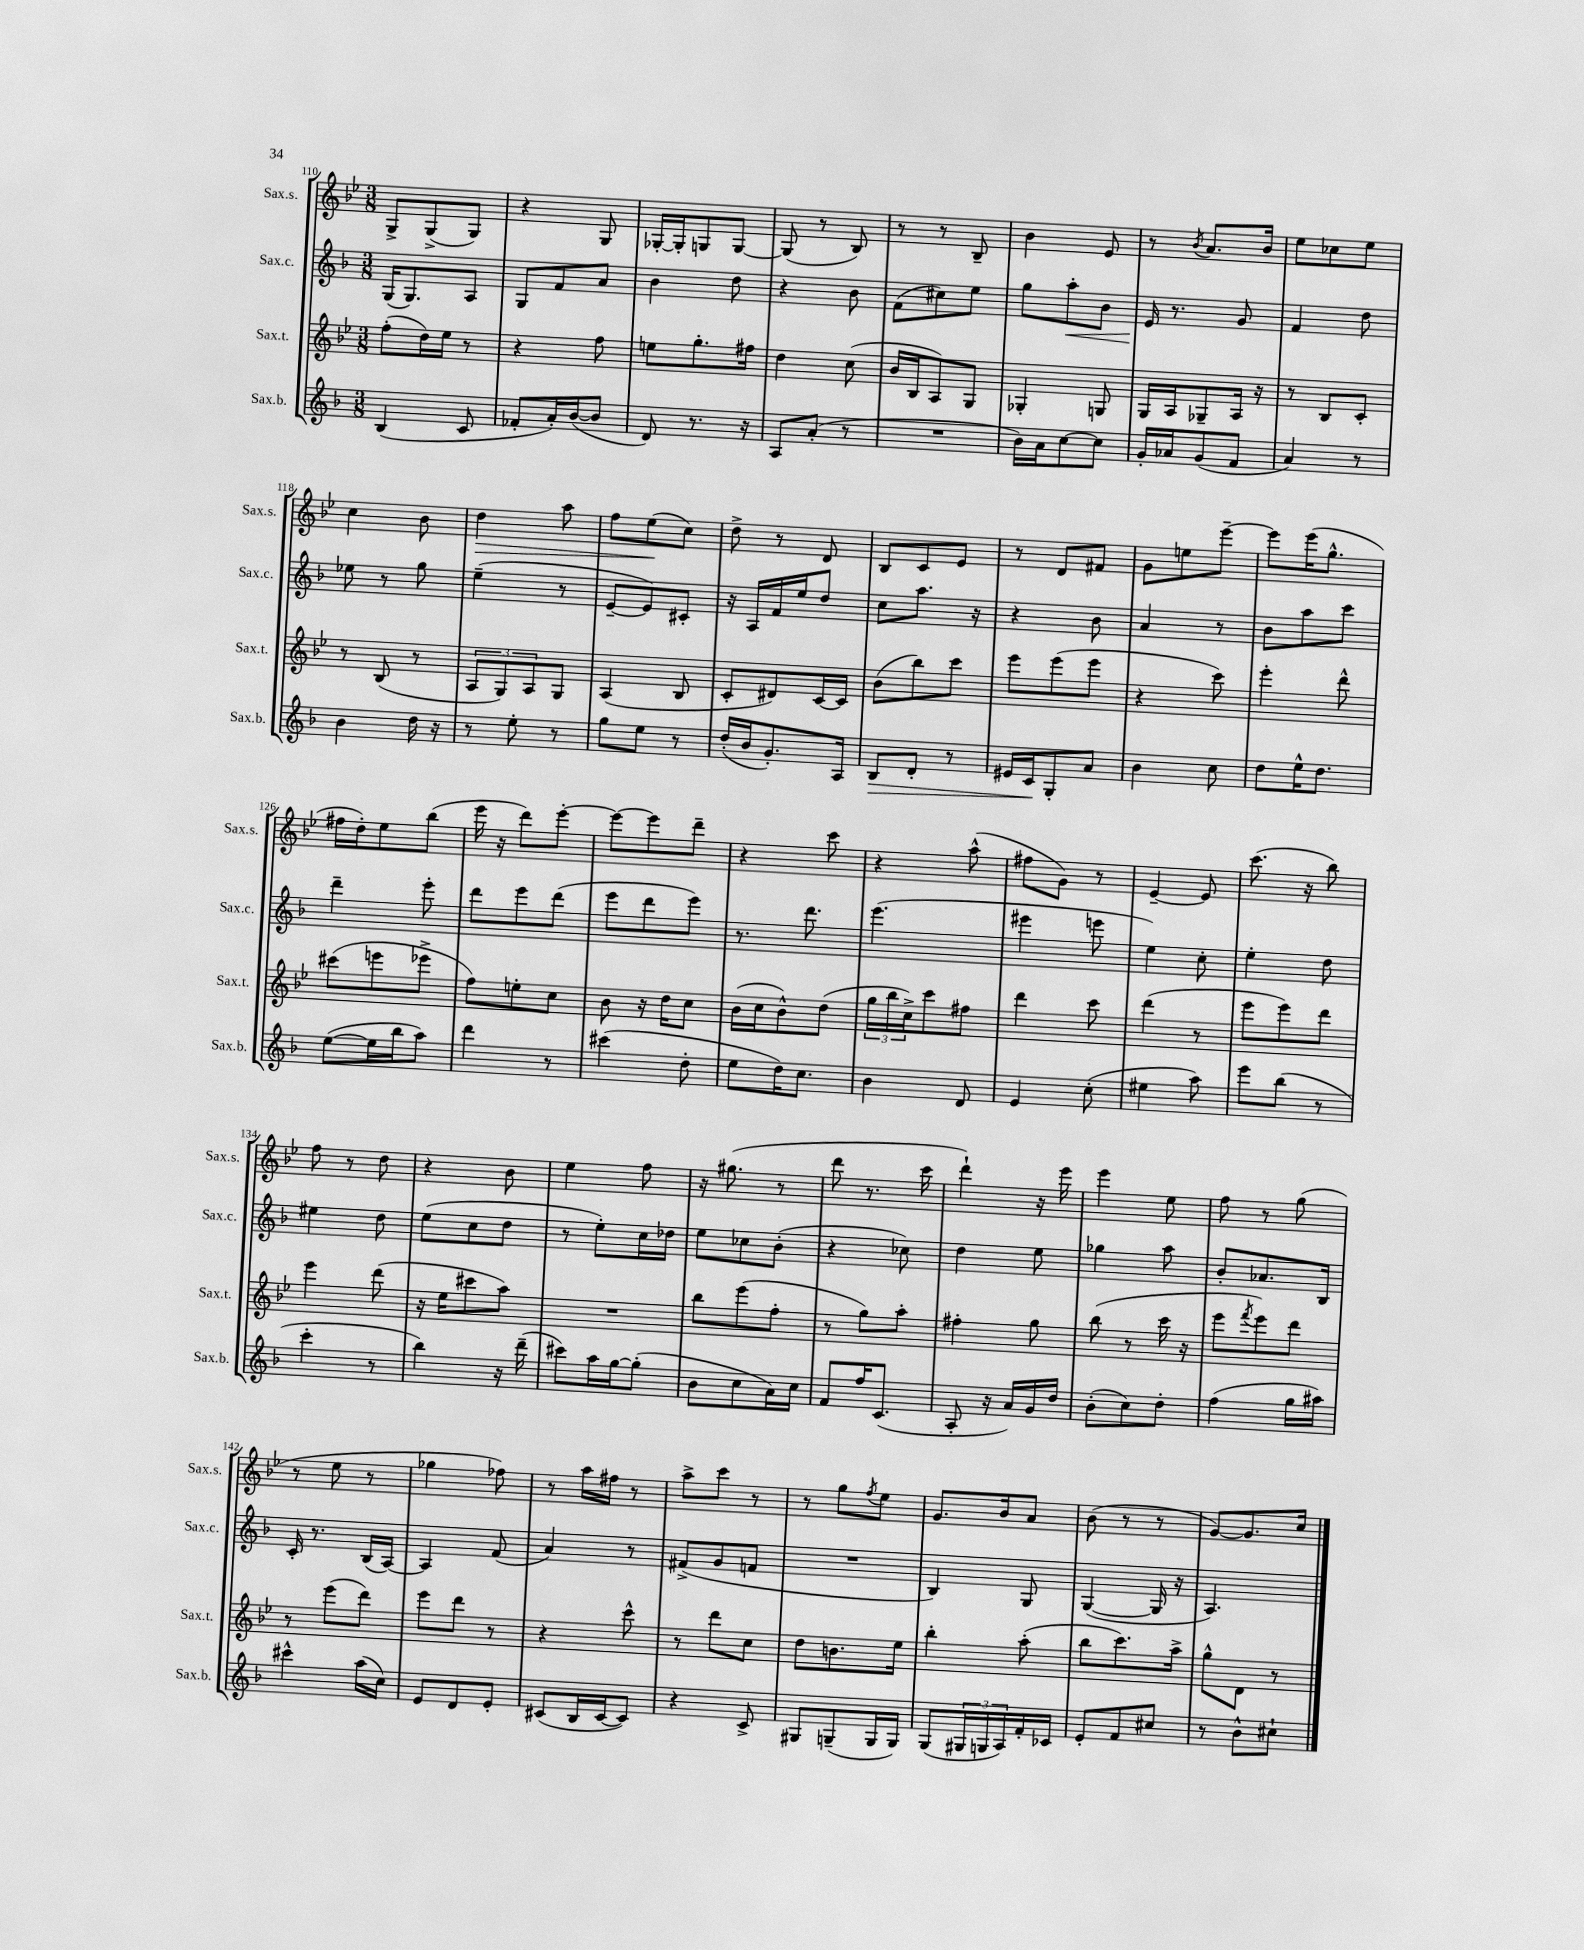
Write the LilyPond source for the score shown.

<<
\new StaffGroup <<
\new Staff = "s0" \with { instrumentName = "Sax.s." shortInstrumentName = "Sax.s." } {
    \clef treble \key bes \major \numericTimeSignature \time 3/8
    g8-> g8->( g8) |
    r4 g8 |
    ges16~-. ges16-. g8 g8~ |
    g8( r8 bes8) |
    r8 r8 bes8-- |
    bes'4 ees'8 |
    r8 \acciaccatura { bes'8 } a'8. bes'16 |
    ees''8 ces''8 ees''8 |
    c''4 bes'8 |
    d''4\> a''8 |
    f''8 ees''8\!( c''8) |
    d''8-> r8 d'8 |
    bes8 c'8 ees'8 |
    r8 d'8 fis'8 |
    g'8 e''8 ees'''8~-- |
    ees'''8 ees'''16( g''8.-^ |
    fis''16 d''16-.) ees''8 bes''8( |
    ees'''16 r16 d'''8) ees'''8~-. |
    ees'''8~ ees'''8 d'''8-- |
    r4 c'''8 |
    r4 a''8-^( |
    fis''8 g'8) r8 |
    ees'4~-- ees'8 |
    c'''8.( r16 bes''8) |
    f''8 r8 d''8 |
    r4 bes'8 |
    ees''4 f''8 |
    r16 gis''8.( r8 |
    d'''8 r8. c'''16 |
    d'''4-!) r16 ees'''16 |
    ees'''4 ees''8 |
    f''8 r8 g''8( |
    r8 ees''8 r8 |
    ges''4 fes''8) |
    r8 a''16 fis''16 r8 |
    a''8-> c'''8 r8 |
    r8 g''8 \acciaccatura { f''8 } ees''8 |
    g'8. bes'16 a'8 |
    bes'8( r8 r8 |
    g'8~) g'8. c''16 \bar "|." |
}
\new Staff = "s1" \with { instrumentName = "Sax.c." shortInstrumentName = "Sax.c." } {
    \clef treble \key f \major \numericTimeSignature \time 3/8
    g16( g8.) a8 |
    g8 f'8 a'8 |
    bes'4 d''8 |
    r4 bes'8 |
    f'8( cis''8) e''8 |
    g''8 a''8-.\< bes'8 |
    e'16\! r8. g'8 |
    f'4 d''8 |
    ees''8 r8 g''8 |
    e''4--( r8 |
    e'8~-- e'8) cis'8-. |
    r16 a16 f'16 e''16 d''8 |
    c''8 a''8. r16 |
    r4 bes'8 |
    a'4 r8 |
    bes'8 a''8 c'''8 |
    d'''4-- e'''8-. |
    d'''8 e'''8 d'''8( |
    e'''8 d'''8 e'''8) |
    r8. d'''8. |
    e'''4.( |
    eis'''4 e'''8 |
    e''4) c''8-. |
    e''4-. d''8 |
    eis''4 d''8 |
    e''8( c''8 d''8 |
    r8 e''8-.) c''16 des''16 |
    e''8 ces''8 bes'8-.( |
    r4 ces''8) |
    d''4 e''8 |
    ges''4 a''8 |
    bes'8-. aes'8. bes16 |
    c'16-. r8. bes16( a16~) |
    a4 f'8( |
    a'4) r8 |
    fis'8->( g'8 f'8 |
    R4. |
    bes4) g8 |
    g4~( g16 r16 |
    a4.) \bar "|." |
}
\new Staff = "s2" \with { instrumentName = "Sax.t." shortInstrumentName = "Sax.t." } {
    \clef treble \key bes \major \numericTimeSignature \time 3/8
    f''8-.( d''16) ees''16 r8 |
    r4 f''8 |
    e''8 g''8.-. fis''16 |
    d''4 c''8( |
    bes'16 bes16 a8) g8 |
    ges4-. g8 |
    g16 a16 ges8-- a16 r16 |
    r8 bes8 c'8-. |
    r8 bes8( r8 |
    \tuplet 3/2 { a8 g8) a8 } g8 |
    a4( bes8 |
    c'8-. dis'8) c'16~ c'16 |
    bes'8( bes''8) c'''8 |
    ees'''8 ees'''8( ees'''8 |
    r4 c'''8) |
    ees'''4-. d'''8-^ |
    cis'''8( e'''8 ees'''8-> |
    f''8) e''8-. c''8 |
    bes'8 r16 d''16 c''8 |
    bes'16( c''16 bes'8-^) d''8( |
    \tuplet 3/2 { g''16 bes''16 c''16->) } c'''8 fis''8 |
    d'''4 c'''8 |
    d'''4( r8 |
    ees'''8 ees'''8) d'''8 |
    ees'''4 d'''8( |
    r16 ees''16 cis'''8 a''8) |
    R4. |
    bes''8 ees'''8( f''8-. |
    r8 g''8) a''8-. |
    fis''4-. g''8 |
    bes''8( r8 c'''16 r16 |
    ees'''8 \acciaccatura { f'''8 } ees'''8) d'''8 |
    r8 ees'''8( d'''8) |
    ees'''8 d'''8 r8 |
    r4 c'''8-^ |
    r8 d'''8 c''8 |
    d''8 b'8. ees''16 |
    bes''4-. a''8-.( |
    bes''8 c'''8.) a''16-> |
    g''8-^ d'8 r8 \bar "|." |
}
\new Staff = "s3" \with { instrumentName = "Sax.b." shortInstrumentName = "Sax.b." } {
    \clef treble \key f \major \numericTimeSignature \time 3/8
    bes4( c'8 |
    fes'8-. a'16-.) bes'16~( bes'8 |
    d'8) r8. r16 |
    a8 a'8-.( r8 |
    R4. |
    bes'16) a'16 c''8~ c''8 |
    g'16-. aes'16 g'8( f'8 |
    a'4) r8 |
    bes'4 d''16 r16 |
    r8 e''8-. r8 |
    g''8 e''8 r8 |
    d''16-.( bes'16 g'8.-.) a16 |
    bes8\> d'8-. r8 |
    eis'16 c'16\! g8-. a'8 |
    bes'4 c''8 |
    d''8 e''16-^ d''8. |
    e''8~( e''16 bes''16 a''8) |
    d'''4 r8 |
    cis'''4( d''8-. |
    e''8 d''16) c''8. |
    bes'4 d'8 |
    e'4 c''8-.( |
    eis''4 a''8) |
    e'''8 bes''8( r8 |
    c'''4-. r8 |
    bes''4) r16 d'''16--( |
    cis'''8) a''16 g''16~ g''8-.( |
    bes'8 c''8 a'16) c''16 |
    f'8 f''16 c'8.( |
    a8-. r16 a'16) g'16 d''16 |
    bes'8-.( c''8) d''8-. |
    f''4( g''16 ais''16) |
    cis'''4-^ a''16( c''16) |
    e'8 d'8 e'8-. |
    cis'8( bes16 cis'16~ cis'8) |
    r4 c'8-> |
    gis8 g8--( g16 g16) |
    g8( \tuplet 3/2 { gis16 g16 a16) } f'16-. ces'16 |
    e'8-. f'8 cis''8 |
    r8 bes'8-^ cis''8-! \bar "|." |
}
>>
>>
\layout { \context { \Score currentBarNumber = #110 } }
